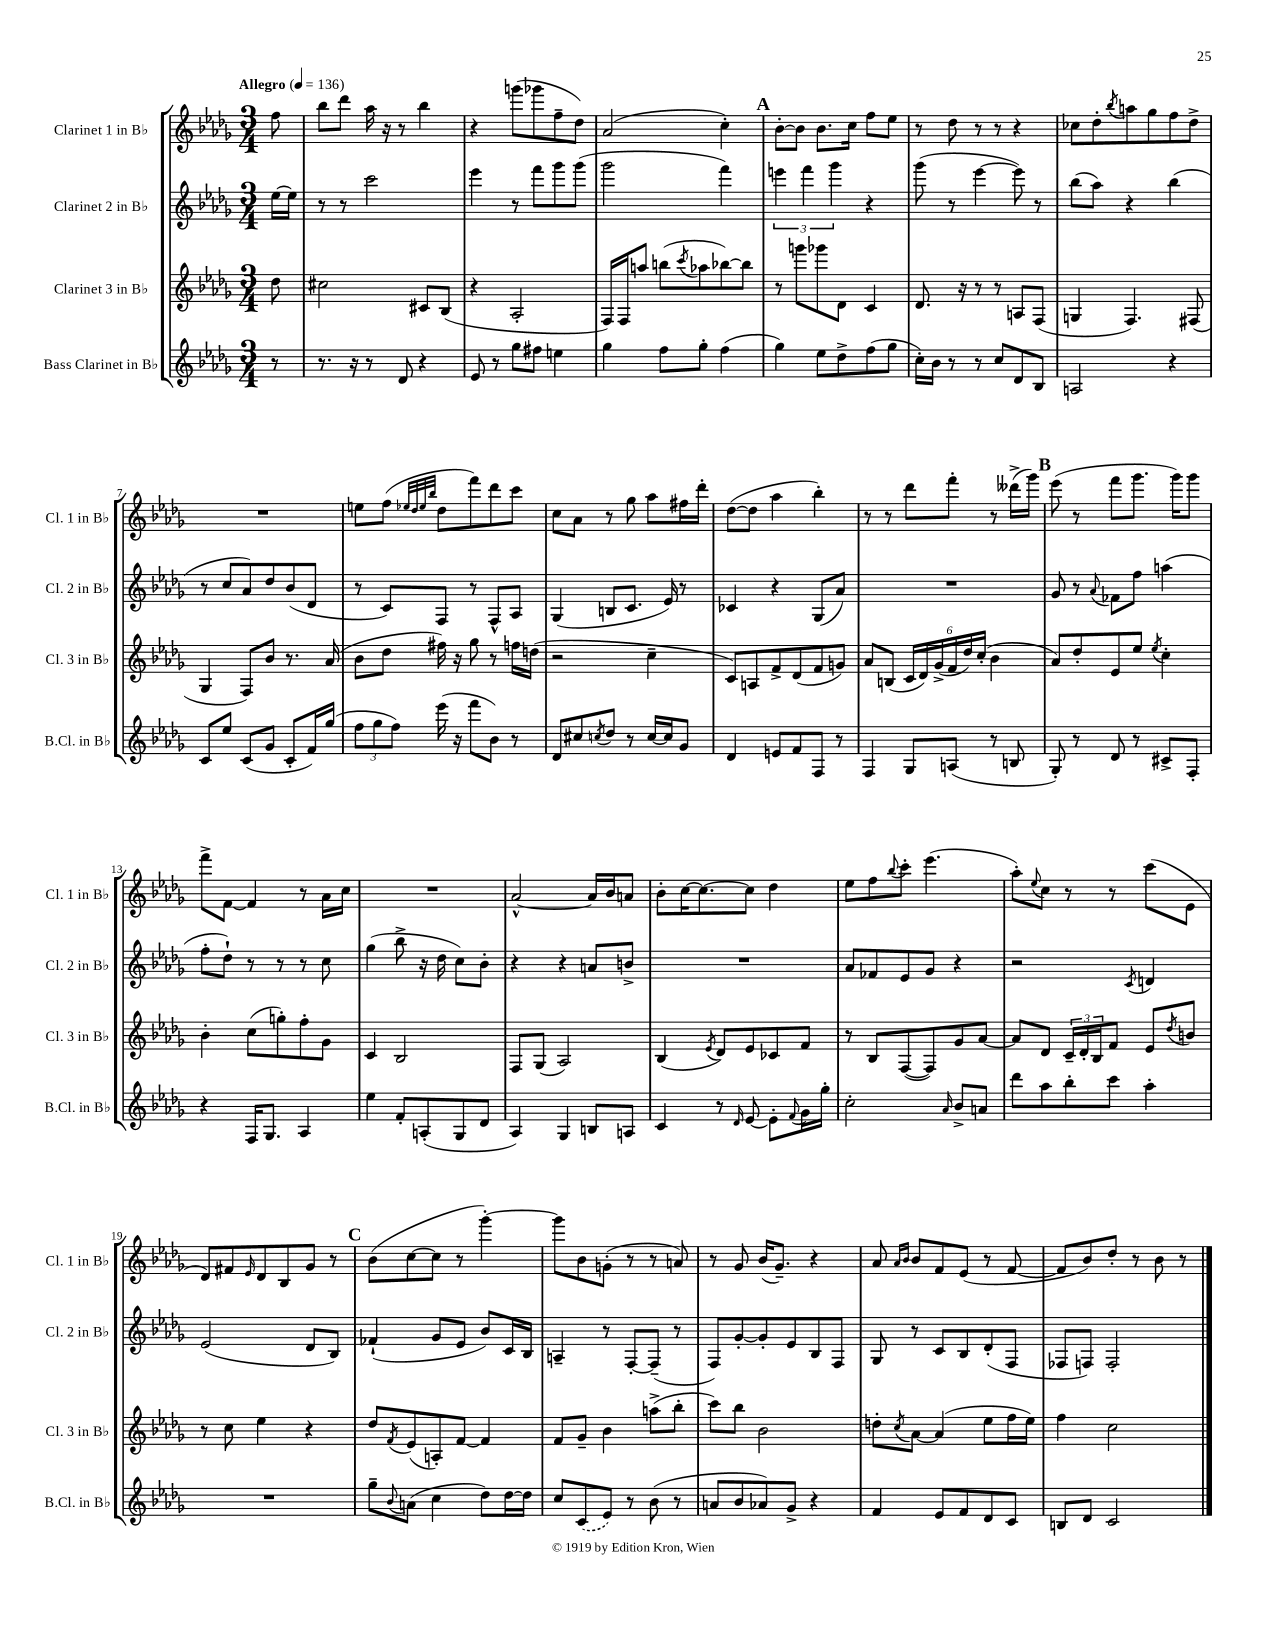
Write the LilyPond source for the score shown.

<<
\new StaffGroup <<
\new Staff = "s0" \with { instrumentName = "Clarinet 1 in Bb" shortInstrumentName = "Cl. 1 in Bb" } {
    \clef treble \key des \major \numericTimeSignature \time 3/4 \partial 8 \tempo "Allegro" 4 = 136
    f''8 |
    bes''8 des'''8 aes''16 r16 r8 bes''4 |
    r4 g'''8( ges'''8 f''8-- des''8) |
    aes'2( c''4-.) |
    \mark \markup { \bold "A" } bes'8~-. bes'8 bes'8. c''16 f''8 ees''8 |
    r8 des''8 r8 r8 r4 |
    ces''8 des''8-. \acciaccatura { bes''8 } a''8 ges''8 f''8 des''8-> |
    R2. |
    e''8 f''8( \grace { ees''32 des''32 ees''32 bes''32 } des''8 f'''8) des'''8 c'''8 |
    c''8 aes'8 r8 ges''8 aes''8 fis''16 des'''16-. |
    des''8~( des''8 aes''4 bes''4-.) |
    r8 r8 des'''8 f'''8-. r8 deses'''16->( ges'''16) |
    \mark \markup { \bold "B" } ees'''8( r8 f'''8 ges'''8. ges'''16) ges'''8 |
    f'''8-> f'8~ f'4 r8 aes'16 c''16 |
    R2. |
    aes'2~-^ aes'16 bes'16 a'8 |
    bes'8-. c''16~ c''8.~ c''8 des''4 |
    ees''8 f''8 \appoggiatura { bes''8 } c'''8-. ees'''4.( |
    aes''8-.) \appoggiatura { ees''8 } c''8 r8 r8 c'''8( ees'8 |
    des'8) fis'8 \grace { ees'16 } des'8 bes8 ges'8 r8 |
    \mark \markup { \bold "C" } bes'8( c''8~ c''8 r8 ges'''4~-.) |
    ges'''8 bes'8 g'8-.( r8 r8 a'8) |
    r8 ges'8 bes'16( ges'8.--) r4 |
    aes'8 \grace { aes'16 bes'16 } bes'8 f'8 ees'8( r8 f'8~ |
    f'8 bes'8) des''8-. r8 bes'8 r8 \bar "|." |
}
\new Staff = "s1" \with { instrumentName = "Clarinet 2 in Bb" shortInstrumentName = "Cl. 2 in Bb" } {
    \clef treble \key des \major \numericTimeSignature \time 3/4 \partial 8
    ees''16~ ees''16 |
    r8 r8 c'''2 |
    ees'''4 r8 f'''8 ges'''8 ges'''8( |
    ges'''2 f'''4) |
    \mark \markup { \bold "A" } \tuplet 3/2 { e'''4 f'''4 ges'''4 } r4 |
    ges'''8( r8 ees'''4~ ees'''8) r8 |
    bes''8( aes''8) r4 bes''4( |
    r8 c''8 aes'8) des''8 bes'8( des'8 |
    r8 c'8) f8 r8 f8-^ aes8 |
    ges4( b8 c'8. ees'16) r8 |
    ces'4 r4 ges8( aes'8) |
    R2. |
    \mark \markup { \bold "B" } ges'8 r8 \appoggiatura { aes'8 } fes'8 f''8 a''4( |
    f''8-. des''8-!) r8 r8 r8 c''8 |
    ges''4( bes''8-> r16 des''16 c''8) bes'8-. |
    r4 r4 a'8 b'8-> |
    R2. |
    aes'8 fes'8 ees'8 ges'8 r4 |
    r2 \acciaccatura { c'8 } d'4 |
    ees'2( des'8 bes8) |
    \mark \markup { \bold "C" } fes'4-!( ges'8 ees'8 bes'8) c'16 bes16 |
    a4-- r8 f8~-. f8--( r8 |
    f8) ges'8~-. ges'8-. ees'8 bes8 f8 |
    ges8 r8 c'8 bes8 des'8-.( f8 |
    fes8 f8) f2-. \bar "|." |
}
\new Staff = "s2" \with { instrumentName = "Clarinet 3 in Bb" shortInstrumentName = "Cl. 3 in Bb" } {
    \clef treble \key des \major \numericTimeSignature \time 3/4 \partial 8
    des''8 |
    cis''2 cis'8 bes8( |
    r4 aes2-. |
    f16) f16 a''8 b''8( \acciaccatura { c'''8 } aes''8 bes''8~) bes''8 |
    \mark \markup { \bold "A" } r8 g'''8 ges'''8 des'8 c'4 |
    des'8. r16 r8 r8 a8 f8( |
    g4 f4.) fis8( |
    ges4 f8) bes'8 r8. aes'16( |
    bes'8 des''8 fis''16) r16 ges''8 r8 f''16 d''16( |
    r2 c''4-- |
    c'8) a8 f'8-> des'8( f'8 g'8) |
    aes'8 b8( \tuplet 6/4 { c'16 des'16) ges'16->( f'16 des''16) c''16-.( } bes'4 |
    \mark \markup { \bold "B" } aes'8) des''8-. ees'8 ees''8 \acciaccatura { ees''8 } c''4-. |
    bes'4-. c''8( g''8-.) f''8-. ges'8 |
    c'4 bes2 |
    f8 ges8( aes2) |
    bes4( \acciaccatura { ees'8 } des'8) ees'8 ces'8 f'8 |
    r8 bes8 f8~( f8) ges'8 aes'8~ |
    aes'8 des'8 \tuplet 3/2 { c'16-- des'16-. bes16 } f'8 ees'8 \acciaccatura { des''8 } b'8 |
    r8 c''8 ees''4 r4 |
    \mark \markup { \bold "C" } des''8 \acciaccatura { f'8 } ees'8( a8-.) f'8~ f'4 |
    f'8 ges'8-- bes'4 a''8->( bes''8-. |
    c'''8) bes''8 bes'2 |
    d''8-. \acciaccatura { c''8 } aes'8~ aes'4( ees''8 f''16 ees''16) |
    f''4 c''2 \bar "|." |
}
\new Staff = "s3" \with { instrumentName = "Bass Clarinet in Bb" shortInstrumentName = "B.Cl. in Bb" } {
    \clef treble \key des \major \numericTimeSignature \time 3/4 \partial 8
    r8 |
    r8. r16 r8 des'8 r4 |
    ees'8 r8 ges''8 fis''8 e''4 |
    ges''4 f''8 ges''8-. f''4( |
    \mark \markup { \bold "A" } ges''4) ees''8 des''8-> f''8( ges''8 |
    c''16-.) bes'16 r8 r8 c''8 des'8 bes8 |
    a2 r4 |
    c'8 ees''8 c'8( ges'8 c'8-. f'16) ges''16( |
    \tuplet 3/2 { f''8 ges''8 f''8) } ees'''16( r16 f'''8 bes'8) r8 |
    des'8 cis''8 \acciaccatura { c''8 } des''8 r8 c''16~ c''16 ges'8 |
    des'4 e'8 f'8 f8 r8 |
    f4 ges8 a8( r8 b8 |
    \mark \markup { \bold "B" } ges8-.) r8 des'8 r8 cis'8-> f8-. |
    r4 f16 ges8. aes4 |
    ees''4 f'8-. a8-.( ges8 des'8 |
    aes4) ges4 b8 a8 |
    c'4 r8 \grace { des'16 } ees'8~ ees'8-. \appoggiatura { f'8 } ges'16 ges''16-. |
    c''2-. \grace { aes'16 } bes'8-> a'8 |
    des'''8 aes''8 bes''8-. c'''8 aes''4-. |
    R2. |
    \mark \markup { \bold "C" } ges''8-- \appoggiatura { bes'8 } a'8( c''4 des''8) des''16~ des''16 |
    c''8 \once \slurDashed c'8( ees'8) r8 bes'8( r8 |
    a'8 bes'8 aes'8) ges'8-> r4 |
    f'4 ees'8 f'8 des'8 c'8 |
    b8 des'8 c'2 \bar "|." |
}
>>
>>
